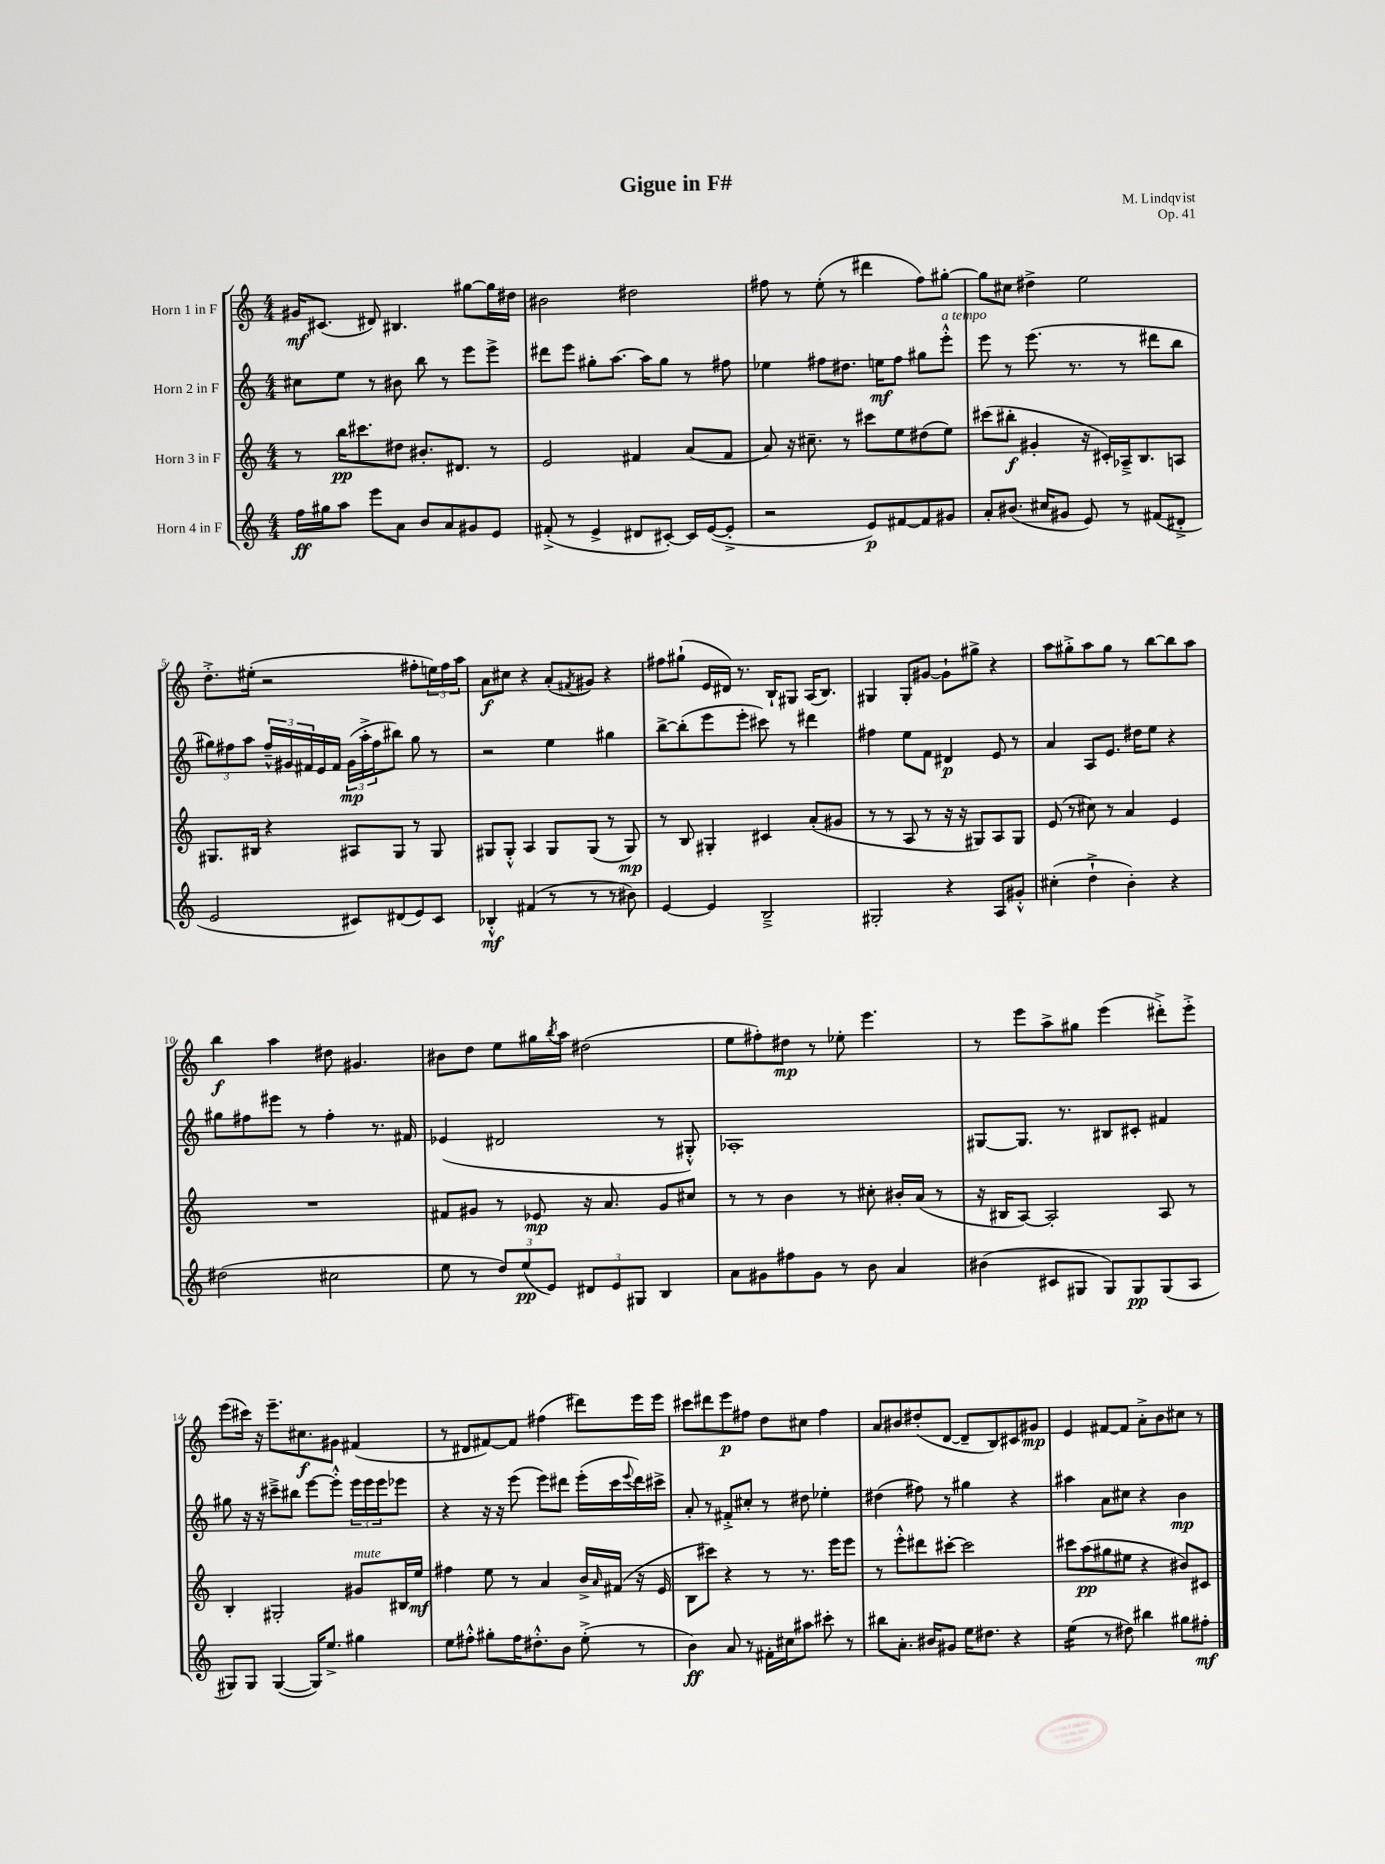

**kern	**kern	**kern	**kern
*staff4	*staff3	*staff2	*staff1
*clefG2	*clefG2	*clefG2	*clefG2
*k[]	*k[]	*k[]	*k[]
*M4/4	*M4/4	*M4/4	*M4/4
16ff	8r	8cc#	16g#
16gg#	.	.	(8.c#
8aa	16bb	8ee	.
.	8.ccc#	.	.
8eee	.	8r	8d#)
8a	8dd#	8b#	4.B#
8b	8.b#'	8bb	.
8a	.	8r	.
.	8.d#	.	.
8g#	.	8eee	[8gg#
8e	8r	8eee^	16gg#]
.	.	.	16dd#
=	=	=	=
(8f#'^	2e	8ddd#	2b#
8r	.	8eee	.
4e^	.	8gg#'	.
.	.	[8.aa	.
8d#	4f#	.	2dd#
.	.	16aa]	.
[8c#')	.	8gg#	.
16c#]	(8a	8r	.
([16e	.	.	.
8e'^]	8f#	8ff#	.
=	=	=	=
2r	8a)	4ee-	8ff#
.	16r	.	8r
.	8.cc#~	.	.
.	.	8ff#	(8ee'
.	8r	8.dd#	8r
8e)	8ccc#	.	4ddd#
.	.	16ee	.
[8f#	8ee	8ff#	.
8f#]	(8dd#	8gg#	8ff#)
8g#	8ee)	8eee'^^	[8gg#'
=	=	=	=
8a'	(8ccc#	8eee	8gg#]
(8.b#	8bb#'	8r	8cc#
.	4g#'	(8.eee	4dd#^
16cc#	.	.	.
8g#	.	.	.
.	.	8.r	.
8e)	16r	.	2ee
.	16c#')	.	.
8r	16A-~^	8r	.
.	8.B	.	.
(8f#	.	8ddd#	.
8d#'^	8A	8bb	.
=	=	=	=
2e	8.G#	12gg#)	8.dd'^
.	.	12ff#	.
.	.	12aa	.
.	16B#	.	(16ee#'
.	4r	24ff#~^^	2r
.	.	24g#	.
.	.	24f#	.
.	.	16e	.
.	.	16f#	.
8c#)	8A#	(24g#	.
.	.	24aa'^	.
.	.	24ff#	.
(8d#	8G#	8bb#)	.
8e)	8r	8gg#	8ff#'
8c#	8G#	8r	24ee)
.	.	.	24ff#
.	.	.	24aa
=	=	=	=
4B-'^^	8G#	2r	8a
.	8G#'^^	.	8cc#
(4f#	4A	.	4r
8r	8G#	4ee	(8a'
.	.	.	8qf#
8r	(8G#	.	8g#)
8r	8r	4gg#	4r
8b#)	8G#)	.	.
=	=	=	=
[4e	8r	[8bb^	8ff#
.	8B	(8bb']	(8gg#`
4e]	4G#'	8eee	16e
.	.	.	16d#)
.	.	8eee'	8.r
2B~^	4c#	8ccc#)	.
.	.	.	16B`
.	.	8r	8G#
.	(8a'	4ddd#	(16A
.	.	.	8.B)
.	8g#	.	.
=	=	=	=
2G#'	8r	4ff#	4G#
.	8r	.	.
.	8A	8ee	8G#'
.	8r	8f	[8g#
4r	16r	4d#	8g#`]
.	16r	.	.
.	8G#)	.	8gg#^
8A	8A	8e	4r
8g#'^^	8G#	8r	.
=	=	=	=
(4cc#'	(8e	4a	8aa
.	8r	.	8gg#'^
4dd`^	8cc#)	8A	8aa
.	8r	8.e	8gg#
4b')	4a	.	8r
.	.	16dd#	.
.	.	8ee	[8bb
4r	4e	4r	8bb]
.	.	.	8aa
=	=	=	=
(2dd#	1r	8gg#	4bb
.	.	8ff#	.
.	.	8eee#	4aa
.	.	8r	.
2cc#	.	4ff#'	8dd#
.	.	.	4.g#
.	.	8.r	.
.	.	16f#	.
=	=	=	=
8ee	8f#	(4e-	8b#
8r	8g#	.	8dd
12dd)	8r	2d#	8ee
(12ee	.	.	.
.	8e-	.	16gg#
12e)	.	.	.
.	.	.	8qbb
.	.	.	16aa
12d#	16r	.	(2dd#
.	8.a	.	.
12e	.	.	.
12G#	.	.	.
4B	8g#	8r	.
.	8cc#	8G#'^^)	.
=	=	=	=
8a	8r	1A-'	8ee
8g#	8r	.	8ff#')
8ff#	4b	.	8dd#
8g#	.	.	8r
8r	8r	.	8ee-'
8b	8cc#'	.	4.eee
4a	16b#'	.	.
.	(16a	.	.
.	8r	.	.
=	=	=	=
(4b#	16r	[8G#	8r
.	16B#	.	.
.	[8A)	8.G#]	8eee
8c#	2A']	.	8aa^
.	.	8.r	.
8G#	.	.	8gg#
8G#)	.	8B#	(4eee
8G#	.	8c#'	.
(8G#	8A	4f#	8ddd#'^)
8A	8r	.	8eee'^
=	=	=	=
8G#)	4B'	8gg#	(8eee
8G#	.	16r	16ccc#)
.	.	16r	16r
([4G#	2G#'	8ccc#~^	8.eee~
.	.	8bb#	.
.	.	.	8.cc#
16G#])	.	[8eee	.
8.ee^	.	.	.
.	.	8eee'^^]	8g#
4gg#	8g#	24eee	(4f#
.	.	24eee	.
.	.	24eee	.
.	16B#	8eee-	.
.	16ee	.	.
=	=	=	=
8ee	4ff#	4r	8r
8ff#'^^	.	.	8d#
8gg#'	8ee	16r	[8f#)
.	.	16r	.
16ff#	8r	(8eee	8f#]
8.dd#'^^	.	.	.
.	4a	8eee)	(4ff#
8b	.	8ddd#	.
(8ee'^	16b^	(16eee'	8ddd#)
.	16qqa	.	.
.	(16f#	16ccc	.
.	.	8qqeee	.
8r	16r	16ddd#)	16eee
.	16e	16ccc#^	16eee
=	=	=	=
4b)	8B	8a'	8ccc#
.	8ccc#)	8r	8ddd#
8a	4r	8f#'^	8eee
8r	.	8cc#'	8ff#
16f#'	8r	8r	8dd
16cc#	.	.	.
8aa#	8.r	8dd#	8cc#
8ccc#'	.	4ee-'	4ff#
.	16eee	.	.
8r	8eee	.	.
=	=	=	=
8bb#	8r	(4dd#	8a
8.a'	8eee'^^	.	8b#
.	8ddd#	8ff#)	(8dd#'
16b#	.	.	.
8g#	[8ccc#'	8r	[8d
16ee	2ccc#]	4gg#	8d~]
8.dd#	.	.	.
.	.	.	8B)
4r	.	4r	8c#
.	.	.	8g#
=	=	=	=
(4ee	8ccc#	4aa#	4e
.	(8aa	.	.
8r	8gg#	8a	[8f#
8dd#)	8ee#	8cc#	8f#]
4bb#	4r	4r	8a'^
.	.	.	8b
8gg#	8b#)	4b	8cc#
8ff#'	8c#	.	8r
==	==	==	==
*-	*-	*-	*-
